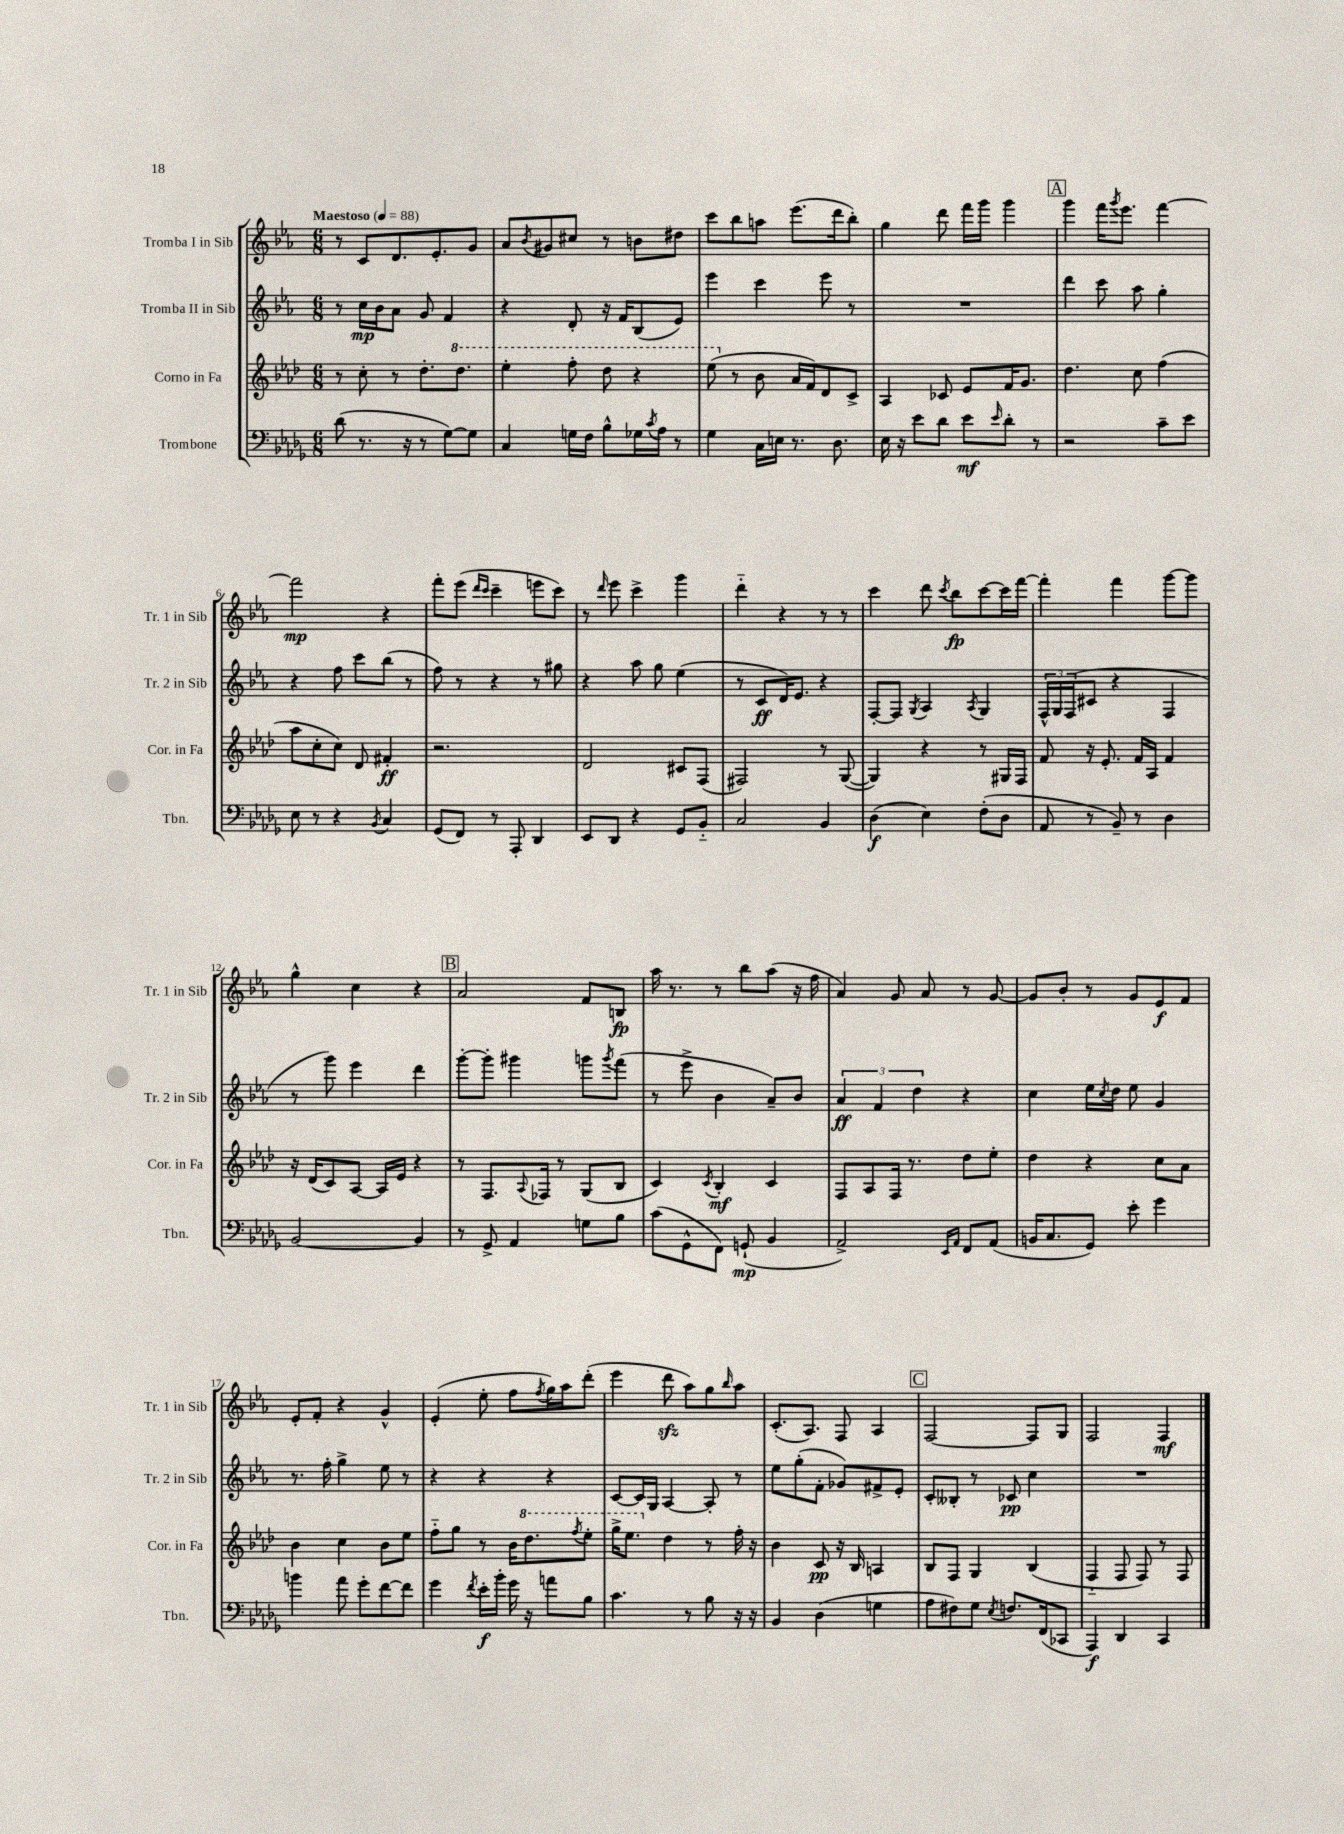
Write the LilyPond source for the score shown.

<<
\new StaffGroup <<
\new Staff = "s0" \with { instrumentName = "Tromba I in Sib" shortInstrumentName = "Tr. 1 in Sib" } {
    \clef treble \key ees \major \numericTimeSignature \time 6/8 \tempo "Maestoso" 4 = 88
    r8 c'8 d'8. ees'8.-. g'8 |
    aes'8 \acciaccatura { bes'8 } gis'8 cis''8 r8 b'8 dis''8 |
    c'''8 bes''8 a''8 ees'''8.( d'''16 bes''8-.) |
    g''4 d'''8 f'''16 g'''16 g'''4 |
    \mark \markup { \box "A" } g'''4 f'''16 \acciaccatura { g'''8 } ees'''8. f'''4~ |
    f'''2\mp r4 |
    f'''8-. ees'''8( \grace { d'''16 c'''16 } c'''4-- e'''8 c'''8) |
    r8 \grace { d'''16 } ees'''8 c'''4-> g'''4 |
    d'''4-_ r4 r8 r8 |
    c'''4 d'''8 \acciaccatura { c'''8 } bes''8\fp c'''8~ c'''16 f'''16~ |
    f'''4-. f'''4 g'''8~ g'''8 |
    g''4-^ c''4 r4 |
    \mark \markup { \box "B" } aes'2 f'8 b8\fp |
    aes''16 r8. r8 bes''8 aes''8( r16 f''16 |
    aes'4) g'8 aes'8 r8 g'8~ |
    g'8 bes'8-. r8 g'8 ees'8\f f'8 |
    ees'8-. f'8-. r4 g'4-^ |
    ees'4-.( ees''8-. f''8 \acciaccatura { f''8 } g''16) aes''16 d'''8-.( |
    ees'''4 d'''8\sfz aes''8) g''8 \grace { bes''16 } aes''8 |
    c'8.-.( aes8.) f8 aes4 |
    \mark \markup { \box "C" } f2~ f8 g8 |
    f2 f4\mf \bar "|." |
}
\new Staff = "s1" \with { instrumentName = "Tromba II in Sib" shortInstrumentName = "Tr. 2 in Sib" } {
    \clef treble \key ees \major \numericTimeSignature \time 6/8
    r8 c''16\mp bes'16 aes'8 g'8 f'4 |
    r4 d'8-. r16 f'16 bes8( ees'8) |
    ees'''4 c'''4 ees'''8 r8 |
    R2. |
    \mark \markup { \box "A" } d'''4 c'''8 aes''8 g''4-. |
    r4 f''8 c'''8 bes''8( r8 |
    f''8) r8 r4 r8 gis''8 |
    r4 aes''8 g''8 ees''4( |
    r8 c'8\ff d'16) ees'8. r4 |
    f8~-. f8 \acciaccatura { g8 } aes4 \acciaccatura { aes8 } g4 |
    \tuplet 3/2 { f16-^ g16 f16( } cis'8 r4 f4 |
    r8 g'''8) ees'''4 d'''4 |
    \mark \markup { \box "B" } g'''8~-. g'''8-. gis'''4 g'''8 \acciaccatura { g'''8 } f'''8( |
    r8 ees'''8-> bes'4 aes'8--) bes'8 |
    \tuplet 3/2 { aes'4\ff f'4 d''4 } r4 |
    c''4 ees''16 \acciaccatura { c''8 } d''16 ees''8 g'4 |
    r8. f''16-. g''4-> ees''8 r8 |
    r4 r4 r4 |
    c'8~ c'16 g16 aes4~ aes8-. r8 |
    ees''8 g''8-.( f'8-. ges'8) fis'8-> ees'8-. |
    \mark \markup { \box "C" } c'8-. beses8-. r8 ces'8\pp c''4 |
    R2. \bar "|." |
}
\new Staff = "s2" \with { instrumentName = "Corno in Fa" shortInstrumentName = "Cor. in Fa" } {
    \clef treble \key aes \major \numericTimeSignature \time 6/8
    r8 c''8-. r8 des''8.-. \ottava #1 des'''8. |
    ees'''4-. f'''8-. des'''8 r4 |
    ees'''8( \ottava #0 r8 bes'8 aes'16 f'16) des'8 c'8-> |
    aes4 ces'8 ees'8 f'16 g'8. |
    \mark \markup { \box "A" } des''4. c''8 f''4( |
    aes''8 c''8-. c''8) des'8 fis'4-.\ff |
    r2. |
    des'2 cis'8 f8( |
    fis2) r8 g8~( |
    g4) r4 r8 gis16 f16 |
    f'8 r16 ees'8.-. f'16 aes16 f'4 |
    r16 des'16( c'8) aes8~ aes16 ees'16 r4 |
    \mark \markup { \box "B" } r8 f8. \appoggiatura { aes8 } fes16 r8 g8( bes8 |
    c'4) \acciaccatura { c'8 } bes4-.\mf c'4 |
    f8 aes8 f16 r8. des''8 ees''8-. |
    des''4 r4 c''8 aes'8 |
    bes'4 c''4 bes'8 ees''8 |
    f''8-_ g''8 r8 bes'16 \ottava #1 des'''8. \acciaccatura { f'''8 } ees'''8-. |
    g'''16-> ees'''8. \ottava #0 des''4 r8 f''16-. r16 |
    bes'4 c'8\pp r16 bes16 a4 |
    \mark \markup { \box "C" } bes8 f8 g4 bes4( |
    f4-_ f8 f8) r8 f8 \bar "|." |
}
\new Staff = "s3" \with { instrumentName = "Trombone" shortInstrumentName = "Tbn." } {
    \clef bass \key des \major \numericTimeSignature \time 6/8
    des'8( r8. r16 r8 ges8~) ges8 |
    c4 g16 f16 bes8-^ ges16 \acciaccatura { c'8 } aes16 r8 |
    ges4 c16 e16 r8. des8. |
    ees16 r16 ees'8 des'8 ees'8\mf \grace { ees'16 } des'8-. r8 |
    \mark \markup { \box "A" } r2 c'8-- ees'8 |
    ees8 r8 r4 \acciaccatura { bes,8 } c4 |
    ges,8( f,8) r8 aes,,8-. des,4 |
    ees,8 des,8 r4 ges,8 bes,8-_ |
    c2 bes,4 |
    des4\f( ees4) f8-.( des8 |
    aes,8 r8 bes,8--) r8 des4 |
    bes,2~ bes,4 |
    \mark \markup { \box "B" } r8 ges,8-> aes,4 g8 bes8 |
    c'8( ges,8-^ f,8) g,8-!\mp( bes,4 |
    aes,2->) \grace { ees,16 aes,16 } f,8 aes,8( |
    b,16 c8. ges,8) ees'8-. ges'4 |
    b'4 aes'8 ges'8-. f'8~ f'8 |
    ges'4 \acciaccatura { f'8 } ees'16-.\f bes'16-. ges'16 r16 a'8 bes8 |
    c'4. r8 bes8 r16 r16 |
    bes,4 des4( g4 |
    \mark \markup { \box "C" } aes8 fis8) ges8 \acciaccatura { ees8 } f8. f,16( ces,8 |
    aes,,4\f) des,4 c,4 \bar "|." |
}
>>
>>
